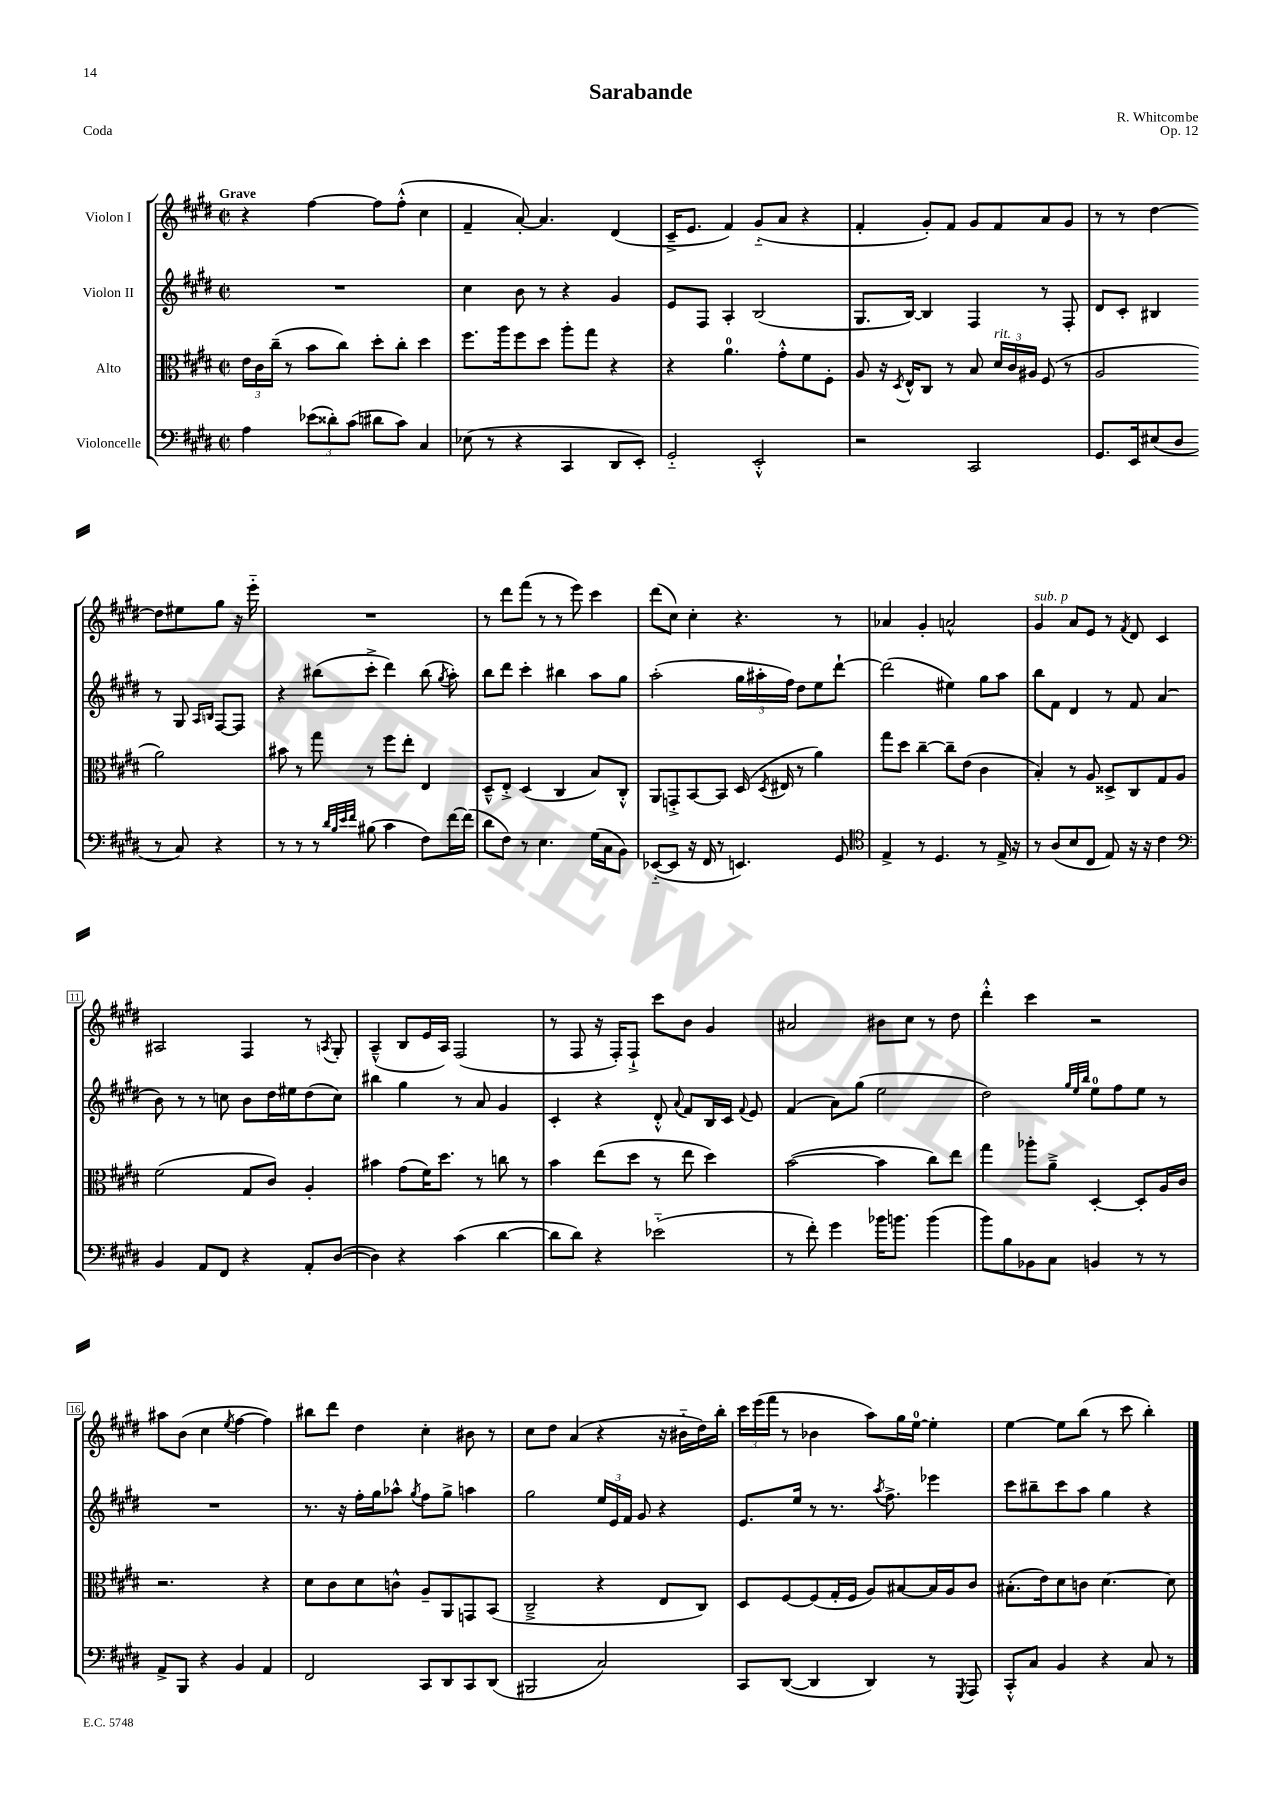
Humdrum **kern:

**kern	**kern	**kern	**kern
*staff4	*staff3	*staff2	*staff1
*clefF4	*clefC3	*clefG2	*clefG2
*k[f#c#g#d#]	*k[f#c#g#d#]	*k[f#c#g#d#]	*k[f#c#g#d#]
*M2/2	*M2/2	*M2/2	*M2/2
*met(c|)	*met(c|)	*met(c|)	*met(c|)
4A	24e	1r	4r
.	24c#	.	.
.	(24cc#~	.	.
.	8r	.	.
(12e-	8b	.	[4ff#
12d##')	.	.	.
.	8cc#)	.	.
(12c#	.	.	.
8d#	8dd#'	.	8ff#]
8c#)	8cc#'	.	(8ff#'^^
4C#	4dd#	.	4cc#
=	=	=	=
(8E-	8.ff#	4cc#	4f#~
8r	.	.	.
.	16aa	.	.
4r	8ff#	8b	[8a')
.	8dd#	8r	4.a]
4CC#	8aa'	4r	.
.	8gg#	.	.
8DD#	4r	4g#	(4d#
8EE')	.	.	.
=	=	=	=
2GG#'~	4r	8e	16c#~^
.	.	.	8.e
.	.	8F#	.
.	4.a	4A'	4f#)
2EE'^^	.	(2B	(8g#'~
.	8g#'^^	.	8a
.	8f#	.	4r
.	8F#'	.	.
=	=	=	=
2r	8A	8.G#	4f#'
.	16r	.	.
.	8qD#	.	.
.	16E^^	[16B)	.
.	8C#	4B]	8g#')
.	8r	.	8f#
2CC#	8B	4F#	8g#
.	24d#	.	8f#
.	24c#	.	.
.	24A#	.	.
.	(8F#	8r	8a
.	8r	8F#'	8g#
=	=	=	=
8.GG#	2A	8d#	8r
.	.	8c#'	8r
16EE	.	.	.
(8E#	.	4B#	[4dd#
8D#	.	.	.
8r	2a)	8r	8dd#]
8C#)	.	8G#	8ee#
.	.	16qqA	.
.	.	16qqB	.
4r	.	[8F#	8gg#
.	.	8F#]	16r
.	.	.	16eee'~
=	=	=	=
8r	8b#	4r	1r
8r	8r	.	.
8r	8gg#	(8bb#	.
32qqd#	.	.	.
32qqB	.	.	.
32qqe	.	.	.
32qqf#	.	.	.
(8B#	8r	8ccc#'^	.
4c#	8ff#	4ddd#)	.
.	8ee'	.	.
8F#)	4E	(8bb#	.
.	.	8qgg#	.
[16f#	.	8aa')	.
(16f#]	.	.	.
=	=	=	=
8d#	8D#~^^	8bb	8r
8F#)	8E'^	8ddd#	8ddd#
8r	(4D#	4ccc#'	(8fff#
4.E	.	.	8r
.	4C#	4bb#	8r
.	.	.	8eee)
(16G#	8B)	8aa	4ccc#
16C#	.	.	.
8BB)	8C#'^^	8gg#	.
=	=	=	=
([8EE-'~	8AA	(2aa'	(8ddd#
8EE-]	8GG'^	.	8cc#)
16r	[8BB	.	4cc#'
16FF#	.	.	.
8r	8BB]	.	.
4.EE)	(16D#	24gg#	4.r
.	.	24aa#'	.
.	8qD#	.	.
.	16E#	.	.
.	.	24ff#)	.
.	8r	8dd#	.
.	4a)	8ee	.
8GG#	.	[8ddd#`	8r
=	=	=	=
*clefC4	*	*	*
4E^	8gg#	(2ddd#]	4a-
.	8dd#	.	.
8r	[4cc#~	.	4g#'
4.D#	.	.	.
.	8cc#~]	4ee#)	2a^^
.	(8e	.	.
8r	4c#	8gg#	.
16E^	.	8aa	.
16r	.	.	.
=	=	=	=
8r	4B')	8bb	4g#
(8A	.	8f#	.
8B	8r	4d#	8a
8C#	8A	.	8e
8E)	8D##^	8r	8r
.	.	.	8qf#
16r	8C#	8f#	8d#
16r	.	.	.
4c#	8G#	(4a	4c#
.	8A	.	.
=	=	=	=
*clefF4	*	*	*
4BB	(2f#	8b)	2A#
.	.	8r	.
8AA	.	8r	.
8FF#	.	8cc	.
4r	8G#	8b	4F#
.	8c#)	16dd#	.
.	.	16ee#	.
8AA'	4A'	(8dd#	8r
.	.	.	8qA
([8D#	.	8cc)	8G#'
=	=	=	=
4D#])	4b#	4bb#	(4A~^^
4r	(8g#	4gg#	8B
.	16f#)	.	16e
.	8.dd#	.	16A)
(4c#	.	8r	(2F#
.	8r	8a	.
[4d#	8cc	4g#	.
.	8r	.	.
=	=	=	=
8d#]	4b	4c#'	8r
8d#)	.	.	8F#
4r	(8ee	4r	16r
.	.	.	16F#')
.	8dd#	.	8F#`^
(2e-'~	8r	8d#'^^	8ccc#
.	.	8qqa	.
.	8ee	8f#	8b
.	4dd#)	16B	4g#
.	.	16c#	.
.	.	8qqf#	.
.	.	8e	.
=	=	=	=
8r	([2b	(4f#	2a#
8f#')	.	.	.
4g#	.	8a)	.
.	.	(8gg#	.
16b-	4b]	2ee	8b#
8.b	.	.	.
.	.	.	8cc#
(4b	8cc#)	.	8r
.	8ee	.	8dd#
=	=	=	=
8b)	4gg#	2dd#)	4ddd#'^^
8B	.	.	.
8BB-	8aa-'	.	4ccc#
8C#	8a~^	.	.
.	.	32qqgg#	.
.	.	32qqee	.
.	.	32qqbb	.
4BB	[4D#'	8ee	2r
.	.	8ff#	.
8r	8D#']	8ee	.
8r	16A	8r	.
.	16c#	.	.
=	=	=	=
8AA^	2.r	1r	8aa#
8BBB	.	.	(8b
4r	.	.	4cc#
.	.	.	8qee
4BB	.	.	[4ff#
4AA	4r	.	4ff#])
=	=	=	=
2FF#	8d#	8.r	8bb#
.	8c#	.	8ddd#
.	.	16r	.
.	8d#	16ff#'	4dd#
.	.	16gg#	.
.	8c^^	8aa-^^	.
.	.	8qgg#	.
8CC#	8A~	8ff#	4cc#'
8DD#	8AA	8gg#^	.
8CC#	8GG	4aa	8b#
(8DD#	(8BB	.	8r
=	=	=	=
2BBB#	2C#~^	2gg#	8cc#
.	.	.	8dd#
.	.	.	(4a
2C#)	4r	24ee	4r
.	.	24e	.
.	.	24f#	.
.	.	8g#	.
.	8E	4r	16r
.	.	.	16b#'~
.	8C#)	.	16dd#)
.	.	.	16bb'
=	=	=	=
8CC#	8D#	8.e	24ccc#
.	.	.	(24eee
.	.	.	24fff#
([8DD#	[8F#	.	8r
.	.	16ee	.
4DD#]	(8F#]	8r	4b-
.	16G#'	8.r	.
.	16F#	.	.
4DD#)	8A)	.	8aa)
.	.	8qaa	.
.	.	8.ff#^	.
.	[8B#	.	16gg#
.	.	.	[16ee
8r	16B#]	4eee-	4ee']
.	16A	.	.
8qGGG#	.	.	.
8AAA	8c#	.	.
=	=	=	=
8CC#'^^	(8.B#'	8ccc#	[4ee
8C#	.	8bb#~	.
.	16e)	.	.
4BB	8d#	8ccc#	8ee]
.	8c	8aa	(8bb
4r	[4.d#	4gg#	8r
.	.	.	8ccc#
8C#	.	4r	4bb')
8r	8d#]	.	.
==	==	==	==
*-	*-	*-	*-
